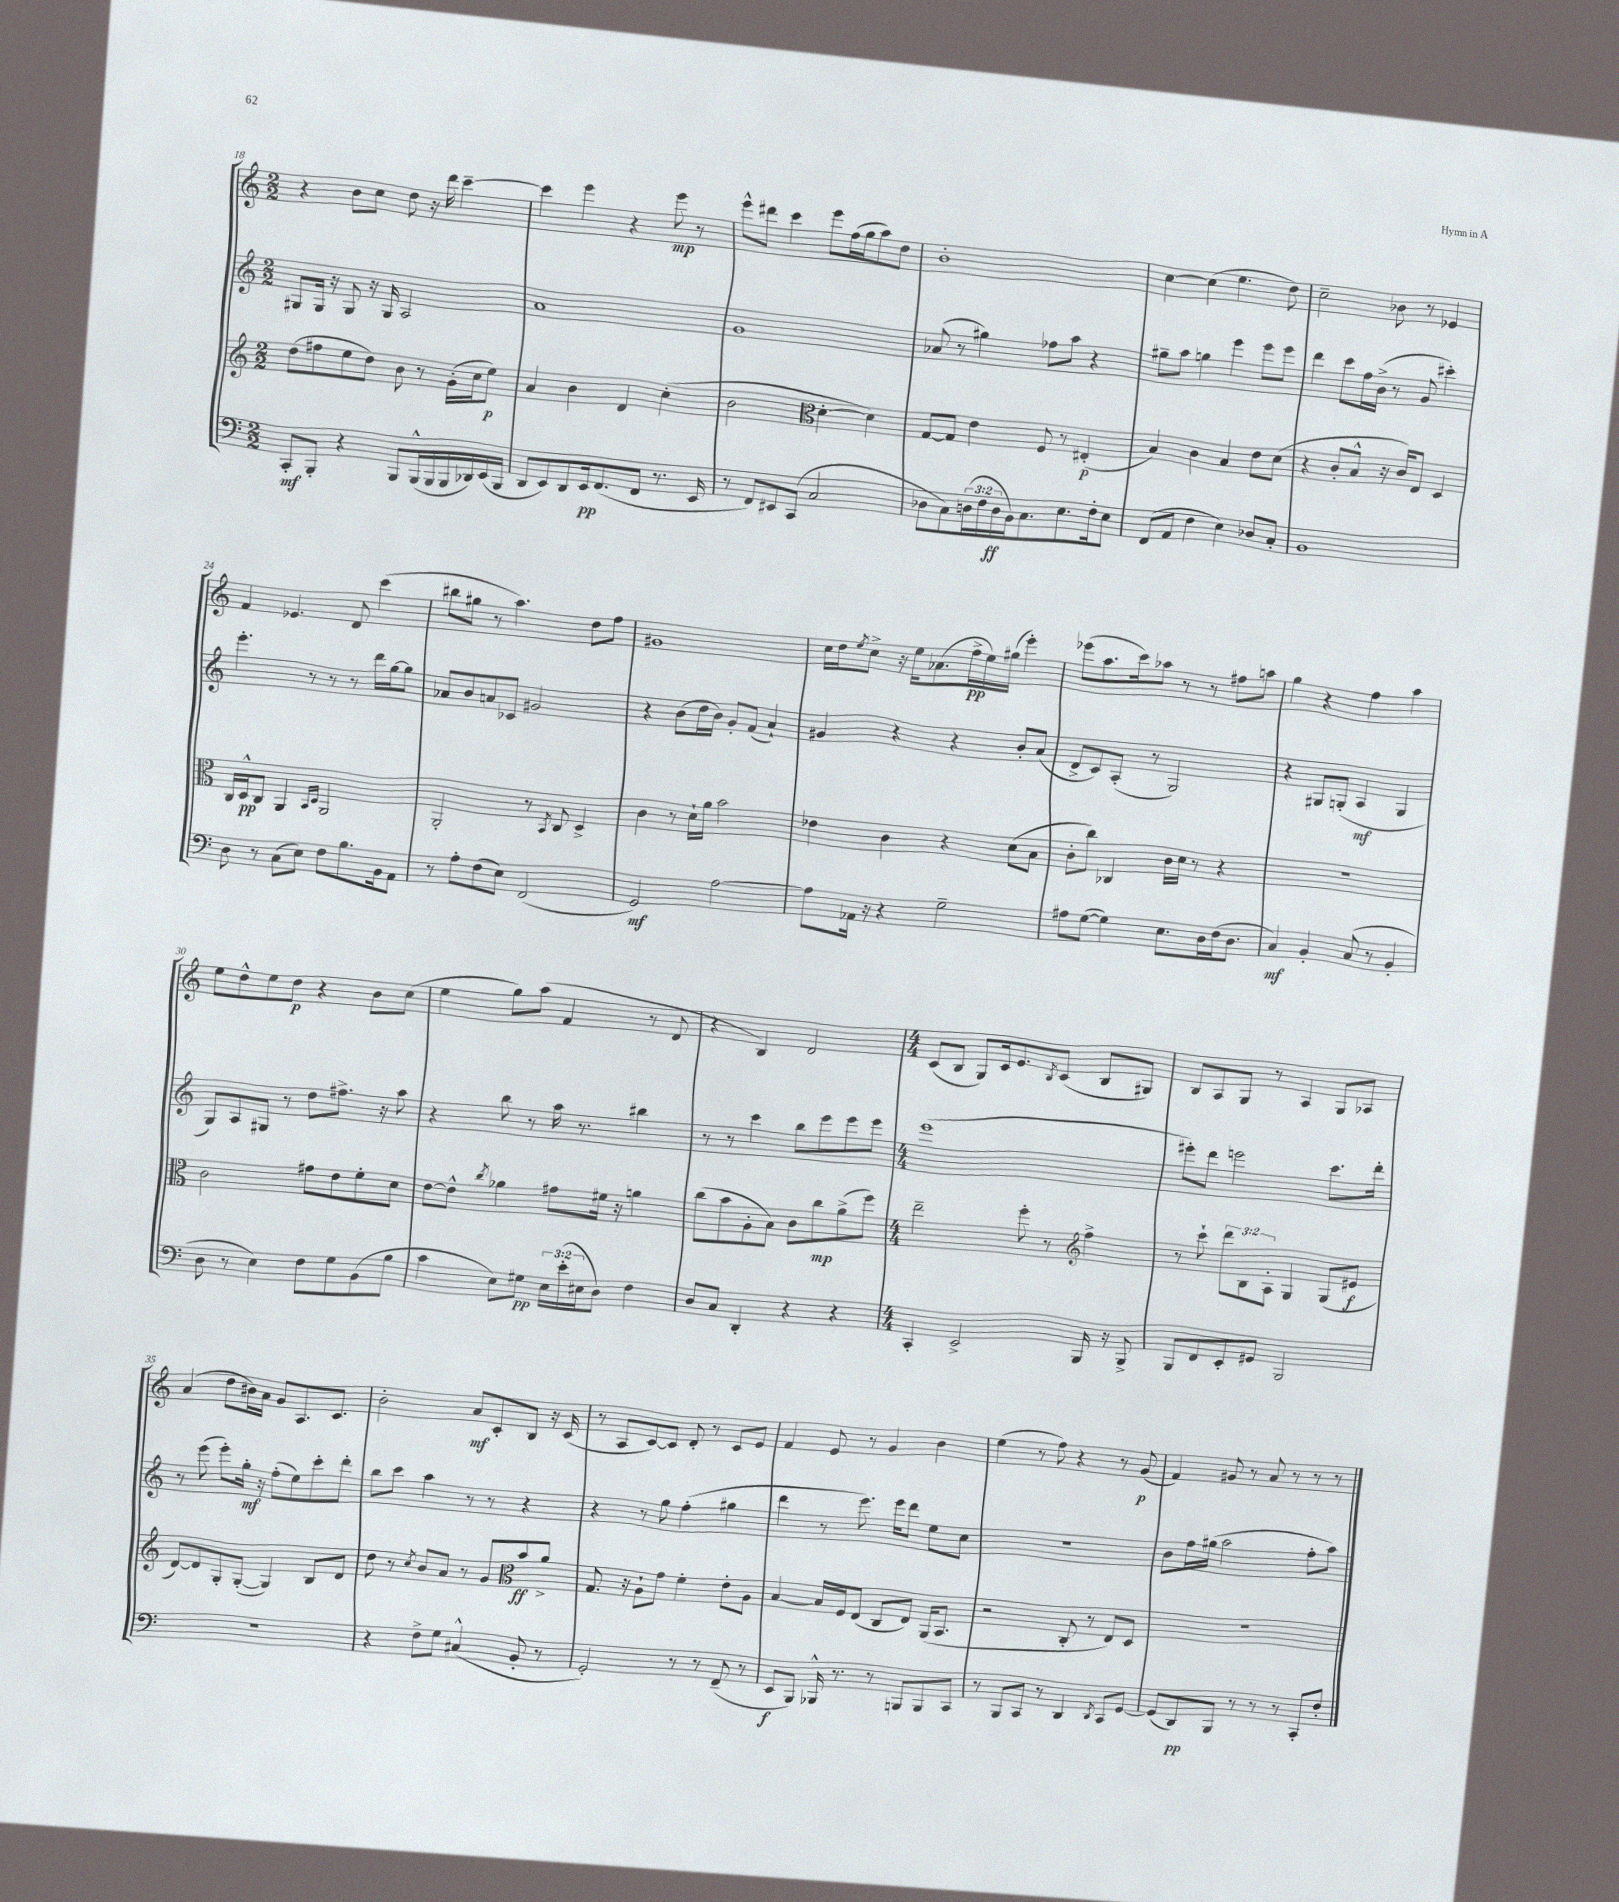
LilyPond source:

<<
\new StaffGroup <<
\new Staff = "s0" {
    \clef treble \key c \major \numericTimeSignature \time 2/2
    r4 b'8 c''8 d''8 r16 d'''16 c'''4~-- |
    c'''4 e'''4 r4 e'''8\mp r8 |
    e'''8-^ dis'''8 c'''4 e'''8 f''16( g''16 a''8) d''8 |
    b'1-. |
    c''4~ c''4( e''4. d''8) |
    c''2-- bes'8 r8 ees'4 |
    f'4 ees'4. d'8 c'''4( |
    bis''8 gis''8 r8 a''4.) d''8 f''8 |
    gis'1 |
    c''16 d''16 \acciaccatura { e''8 } c''8-> r16 e''16 aes'8.( f''16->\pp e''16) gis''16( e'''4-.) |
    ees'''8( a''8. c'''16) aes''8 r8 r8 fis''8 a''8 |
    g''4 r4 f''4 a''4 |
    e''8 d''8-^ e''8 d''8\p r4 b'8 c''8( |
    e''4 g''8) a''8( f'4 r8 d'8 |
    r4 b4) d'2 |
    \numericTimeSignature \time 4/4 c'8( b8 g8) c'16 e'8. \acciaccatura { b8 } c'8( b8 gis8) |
    b8 a8 g8 r8 a4 g8 aes8 |
    a'4( d''8 bis'16) a'16 g'8 a8. c'8. |
    b'2-. a'8\mf c'8-. b8 r16 c'16( |
    r8 a8 c'8~) c'8 d'8-. r8 c'8 e'8 |
    f'4 e'8 r8 g'4 b'4 |
    e''4( r8 f''8) r4 r8 g'8\p( |
    f'4) gis'8 r8 a'8 r8 r8 r8 \bar "|." |
}
\new Staff = "s1" {
    \clef treble \key c \major \numericTimeSignature \time 2/2
    gis8 gis16 r16 gis8 r16 gis16 a2 |
    a'1 |
    g'1 |
    aes'8( r8 gis''4) fes''8 a''8 r4 |
    gis''8-- a''8 g''4 e'''4 e'''8 e'''8 |
    d'''4 c'''8 f''16 b'16->( r8 g'8 cis'''4-.) |
    e'''4.-. r8 r8 r8 d'''16 g''16~ g''8 |
    aes'8 b'8 a'8 ces'8 gis'2 |
    r4 b'8( d''16 b'16) g'8-. f'8( a'4-!) |
    gis'4 r4 r4 b'8-. a'8( |
    d'8-> c'8) a8-.( r8 g2) |
    r4 gis8 g8-.( a4\mf g4 |
    g8) a8 gis8 r8 d''8 fis''8.-> r16 a''8 |
    r4 b''8 r8 a''16 r8. bis''4 |
    r8 r8 c'''4 b''8 e'''8 e'''8 e'''8 |
    \numericTimeSignature \time 4/4 e'''1( |
    eis'''8-.) d'''8 e'''2 c'''8. d'''16-. |
    r8 e'''8( e'''8-.) g''16-.\mf r16 f''8-.( e''8) c'''8-. d'''8-. |
    b''8 c'''8 a''4 r8 r8 r4 |
    r4 r8 g''8 f''4-.( gis''4 |
    d'''4 r8 e'''8.) e'''16 d'''8 e''8 c''8 |
    R1 |
    b'8 f''16 gis''16( a''2 f''8-. a''8) \bar "|." |
}
\new Staff = "s2" {
    \clef treble \key c \major \numericTimeSignature \time 2/2 \override Staff.TupletNumber.text = #tuplet-number::calc-fraction-text
    d''8( fis''8 e''8 d''8) b'8 r8 g'16-.( c''16 e''8\p) |
    a'4 b'4 d'4 c''4-.( |
    b'2 \clef alto d'4~-. d'4) |
    g8~ g8 e'4 f8 r8 eis4-.\p( |
    b4) c'4 b4 e'8 d'8( |
    r4 c'8-. b8-^ r16 c'16) e8 d4 |
    c16 d16-^\pp c8 a,4 \grace { b,16 d16 } a,2 |
    a,2-. r8 \acciaccatura { b,8 } c8 d4-> |
    c'4 r8 d'16-! a'16 b'2 |
    ees'4 c'4 r4 d'8( b8 |
    c'8-. c''8) ces4 c'16 d'16 r8 r4 |
    R1 |
    c'2 gis'8 e'8 f'8-. d'8 |
    e'8~ e'8-^ \acciaccatura { c''8 } aes'4 gis'8 fis'16 r16 a'4 |
    c''8( b'8 a8-. b8) c'8 c''8\mp a'8->( f''8) |
    \numericTimeSignature \time 4/4 e''2-- f''8-. r8 f''4-> |
    \clef treble r8 c'''8-! \tuplet 3/2 { d'''8 b8 a8-. } g4 g8( eis'8\f |
    d'8~) d'8 g8-. g8~-.( g4) b8 d'8 |
    d''8 r8 \acciaccatura { c''8 } b'8 a'8 r8 g'8 b'8\ff a'8-> |
    \clef alto g8. r16 a8-! g'8 f'4-. e'8-. a8 |
    b4~ b16 f16 e8( c8 e8) a,16( b,8. |
    r2 c8-. r8 e8) d8 |
    r1 \bar "|." |
}
\new Staff = "s3" {
    \clef bass \key c \major \numericTimeSignature \time 2/2 \override Staff.TupletNumber.text = #tuplet-number::calc-fraction-text
    c,8-.\mf b,,8-. r4 b,,8 b,,16-^( b,,16 b,,16 des,16) e,16( b,,16 |
    d,8 e,8) d,8 e,16\pp f,8.( f,8 r8. e,16 |
    r8 f,8) eis,8 c,8( c2 |
    des8 c8) \tuplet 3/2 { d16( f16 d16\ff } b,16) c8. e8. f16-. e8 |
    f,8( a,8 f4 e4) des8 c8-. |
    b,1 |
    d8 r8 c8( e8) f8 b8. b,16 a,8 |
    r8 a8-. f8( e8) f,2( |
    g,2\mf) a2~ |
    a8 aes,16 r16 r4 g2-- |
    ais8 g8~( g4) e8. d16 f16( d8. |
    c4\mf) b,4-. c8( r8 b,4-. |
    d8 r8 e4) f8 g8 b,8( b8 |
    c'4 e8) gis8\pp \tuplet 3/2 { e16 e'16-.( eis16 } d8) f4 |
    d8 c8 d,4-. r4 r4 |
    \numericTimeSignature \time 4/4 c,4-. e,2-> b,,16 r16 b,,8-> |
    b,,8 f,8 e,8-. gis,8 b,,2 |
    R1 |
    r4 f8-> g8 cis4-^( b,8-. r8 |
    g,2-.) r8 r8 f,8--( r8 |
    e,8\f b,,8) bes,,16-^ r8. r8 b,,8 b,,8 c,8 |
    r8 b,,8 c,8 r8 d,4 \acciaccatura { d,8 } c,8 g,8~ |
    g,8( d,8\pp) b,,8 r8 r8 r8 c,8-. f8-. \bar "|." |
}
>>
>>
\layout { \context { \Score currentBarNumber = #18 } }
